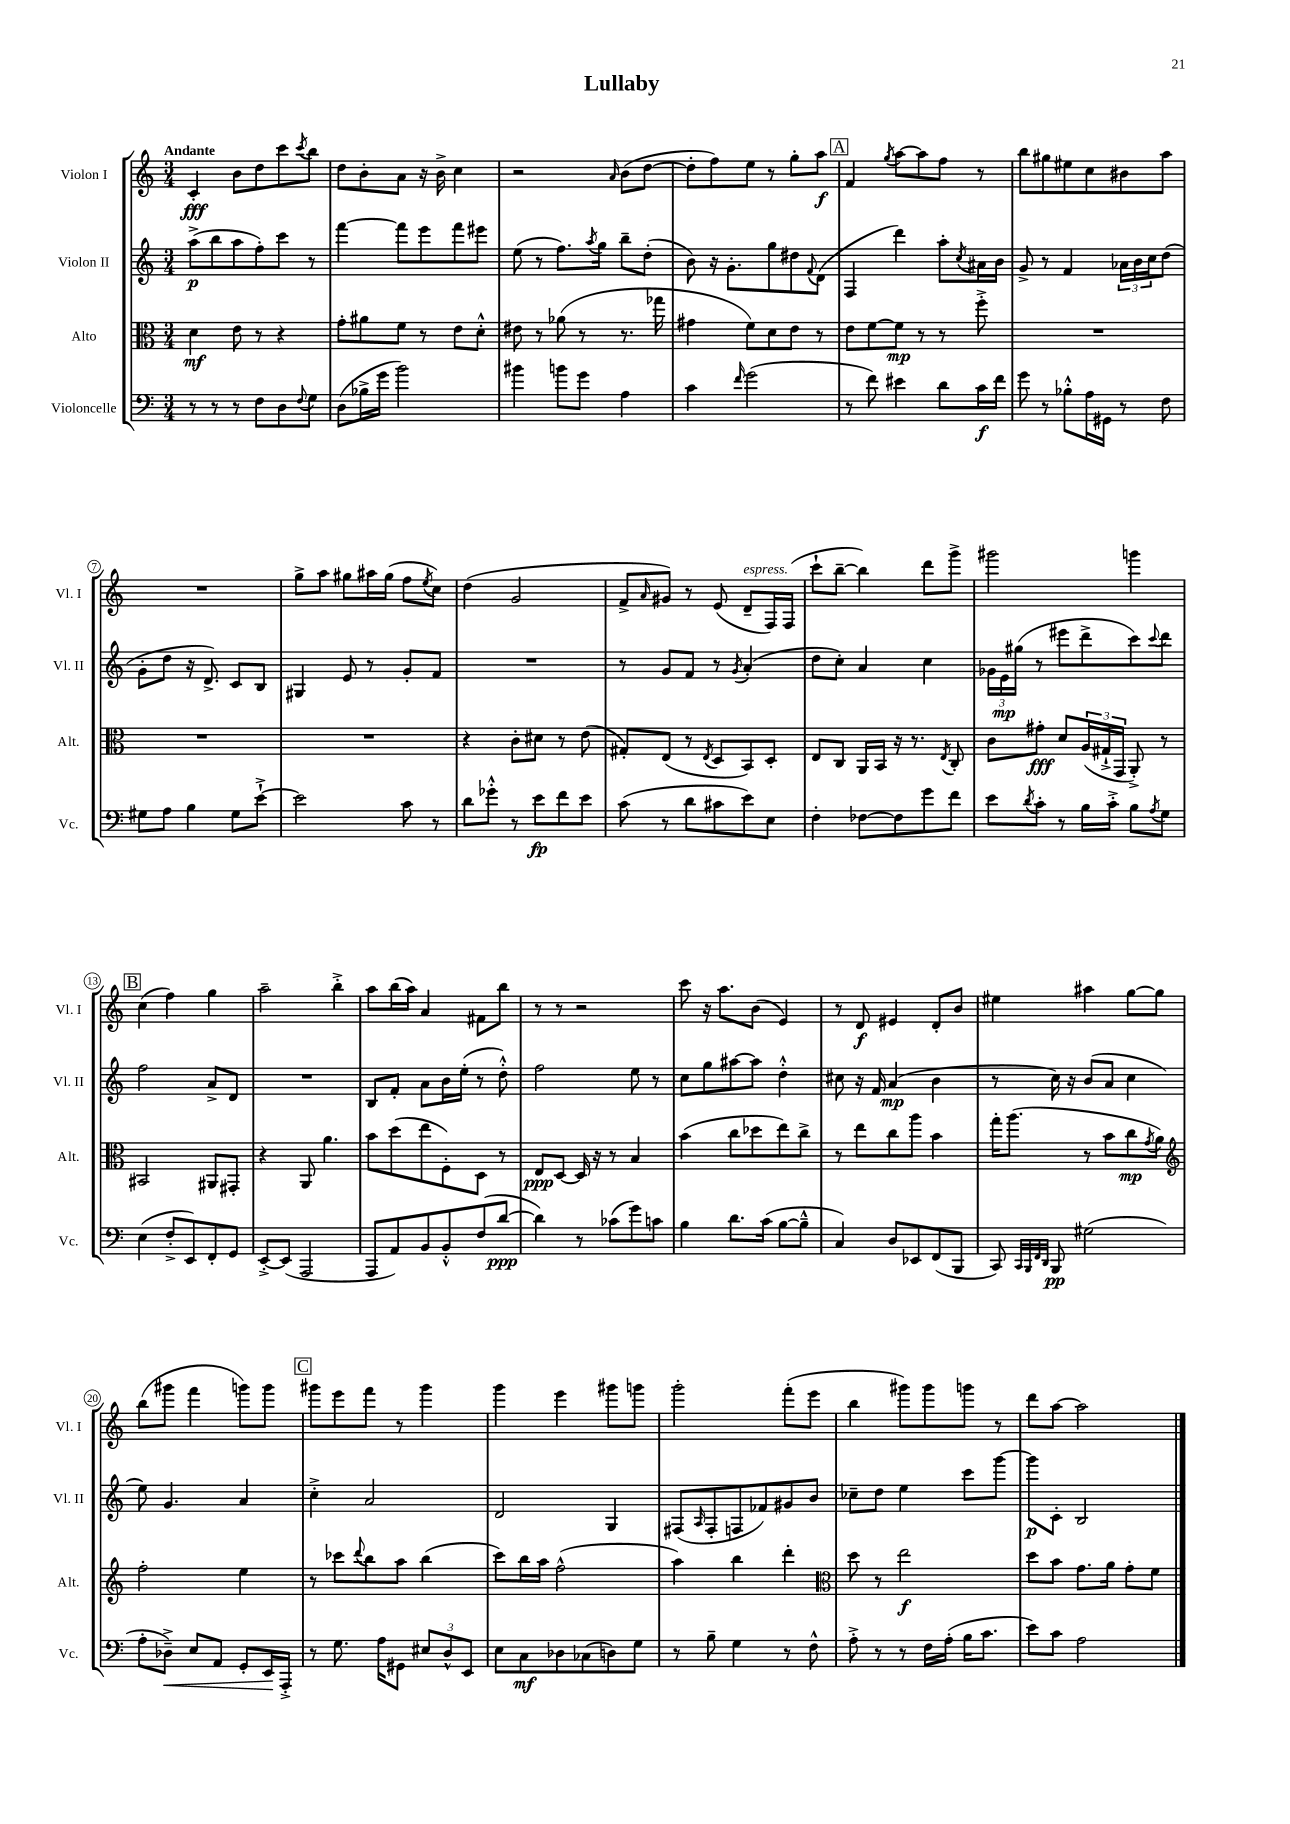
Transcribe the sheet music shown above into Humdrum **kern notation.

**kern	**kern	**kern	**kern
*staff4	*staff3	*staff2	*staff1
*clefF4	*clefC3	*clefG2	*clefG2
*k[]	*k[]	*k[]	*k[]
*M3/4	*M3/4	*M3/4	*M3/4
8r	4d	(8aa^	4c'
8r	.	8bb	.
8r	8e	8aa	8b
8F	8r	8ff')	8dd
8D	4r	8ccc	8ccc
8qqF	.	.	8qccc
8G	.	8r	8bb
=	=	=	=
(8D	8g'	[4fff	8dd
16B-^	8a#	.	8b'
16g	.	.	.
2b)	8f	8fff]	8a
.	8r	8eee	16r
.	.	.	16b^
.	8e	8fff	4cc
.	8d'^^	8eee#	.
=	=	=	=
4b#	8e#	(8ee	2r
.	8r	8r	.
8b	(8a-	8.ff)	.
8g	8r	.	.
.	.	8qaa	.
.	.	16gg	.
.	.	.	16qqa
4A	8.r	8bb~	(8b
.	.	(8dd'	[8dd
.	16gg-	.	.
=	=	=	=
4c	4g#	8b)	8dd']
.	.	16r	8ff)
.	.	8.g'	.
16qqf	.	.	.
(2g	8f)	.	8ee
.	8d	8gg	8r
.	8e	8dd#	8gg'
.	.	8qqf	.
.	8r	(8d	8aa
=	=	=	=
8r	8e	4F	4f
8f)	[8f	.	.
.	.	.	8qgg
4e#	8f]	4ddd)	[8aa
.	8r	.	8aa]
8d	8r	8aa'	8ff
.	.	8qcc	.
16c	8ff'^	16a#	8r
16f	.	16b	.
=	=	=	=
8g	2.r	8g^	8bb
8r	.	8r	8gg#
8B-'^^	.	4f	8ee#
16A	.	.	8cc
16GG#	.	.	.
8r	.	24a-	8b#
.	.	24b	.
.	.	24cc	.
8F	.	(8dd	8aa
=	=	=	=
8G#	2.r	8g'	2.r
8A	.	8dd	.
4B	.	16r	.
.	.	8.d^)	.
8G#	.	8c	.
[8e`^	.	8B	.
=	=	=	=
2e]	2.r	4G#	8gg^
.	.	.	8aa
.	.	8e	8gg#
.	.	8r	16aa#
.	.	.	(16gg#
8c	.	8g'	8ff
.	.	.	8qee
8r	.	8f	8cc)
=	=	=	=
8d	4r	2.r	(4dd
8g-'^^	.	.	.
8r	8c'	.	2g
8e	8d#	.	.
8f	8r	.	.
8e	(8e	.	.
=	=	=	=
(8c	8G#')	8r	8f^
.	.	.	16qqa
8r	(8E	8g	8g#)
8d	8r	8f	8r
.	8qE	.	.
8c#	8D	8r	(8e
.	.	8qg	.
8e)	8BB)	(4a'	8d~
8E	8D'	.	16F)
.	.	.	(16F
=	=	=	=
4F'	8E	8dd	8ccc`
.	8C	8cc')	[8bb~
[8F-	16AA	4a	4bb])
.	16BB	.	.
8F-]	16r	.	.
.	8.r	.	.
8g	.	4cc	8ddd
.	8qE	.	.
8f	8C'	.	8ggg^
=	=	=	=
8e	8c	24g-	2ggg#
.	.	24e	.
.	.	(24gg#	.
8qd	.	.	.
8c'	8g#'	8r	.
8r	8d	8eee#	.
16B	(24A	8ddd^	.
.	24G#`^	.	.
16c'^	.	.	.
.	24GG	.	.
8B	8AA'^)	8ccc)	4ggg
8qA	.	8qqccc	.
8G	8r	8ddd	.
=	=	=	=
(4E	2BB#	2ff	(4cc
8F'^	.	.	4ff)
8EE)	.	.	.
8FF'	8AA#	8a^	4gg
8GG	8GG#'	8d	.
=	=	=	=
[8EE'^	4r	2.r	2aa~
(8EE]	.	.	.
2AAA	8AA	.	.
.	4.a	.	.
.	.	.	4bb'^
=	=	=	=
8AAA	8b	8B	8aa
8AA)	(8dd	8f'	(16bb
.	.	.	16aa)
8BB	8ee	8a	4a
8BB'^^	8F')	16b	.
.	.	(16ee'	.
(8F	8D	8r	8f#
[8d	8r	8dd'^^)	8bb
=	=	=	=
4d])	8E	2ff	8r
.	[8D	.	8r
8r	16D]	.	2r
.	16r	.	.
(8c-	8r	.	.
8g)	4B	8ee	.
8c	.	8r	.
=	=	=	=
4B	(4b	8cc	8ccc
.	.	8gg	16r
.	.	.	8.aa
8.d	8cc	[8aa#	.
.	8dd-	8aa#]	(8b
(16c	.	.	.
[8B	8ee)	4dd'^^	4e)
8B~^^]	8cc^	.	.
=	=	=	=
4C)	8r	8cc#	8r
.	8ee	16r	8d
.	.	16f	.
8D	8cc	(4a	4e#
8EE-	8aa	.	.
(8FF	4b	4b	8d'
8BBB	.	.	8b
=	=	=	=
8CC)	16gg'	8r	4ee#
.	(8.aa	.	.
32qqCC	.	.	.
32qqBBB	.	.	.
32qqFF	.	.	.
32qqDD	.	.	.
8BBB	.	16cc)	.
.	.	16r	.
(2G#	8r	(8b	4aa#
.	8b	8a	.
.	8cc	4cc	[8gg
.	8qg	.	.
.	8a)	.	8gg]
=	=	=	=
*	*clefG2	*	*
8A'	2ff'	8ee)	(8bb
8D-~^)	.	4.g	8ggg#
8E	.	.	4fff
8AA	.	.	.
8GG'	4ee	4a	8ggg)
16EE	.	.	8ggg
16AAA'^	.	.	.
=	=	=	=
8r	8r	4cc'^	8ggg#
8.G	8ccc-	.	8eee
.	8qqddd	.	.
.	8bb	2a	8fff
16A	.	.	.
8GG#	8aa	.	8r
12E#	(4bb	.	4ggg#
12D^^	.	.	.
12EE	.	.	.
=	=	=	=
8E	8ccc)	2d	4ggg
8C	16bb	.	.
.	16aa	.	.
8D-	(2ff^^	.	4eee
(8C-	.	.	.
8D)	.	4G	8ggg#
8G	.	.	8ggg
=	=	=	=
8r	4aa)	(8F#	2ggg'
.	.	16qqA	.
8B~	.	8F#'	.
4G	4bb	8F	.
.	.	8f-)	.
8r	4ddd'	8g#	(8fff'
8F^^	.	8b	8eee
=	=	=	=
*	*clefC3	*	*
8A'^	8dd	8cc-~	4bb
8r	8r	8dd	.
8r	2ee	4ee	8ggg#)
16F	.	.	8ggg#
(16A'	.	.	.
16B	.	8ccc	8ggg
8.c	.	.	.
.	.	[8ggg	8r
=	=	=	=
8e)	8dd	8ggg]	8ddd
8c	8b	8c'	[8aa
2A	8.g	2B	2aa]
.	16a	.	.
.	8g'	.	.
.	8f	.	.
==	==	==	==
*-	*-	*-	*-
